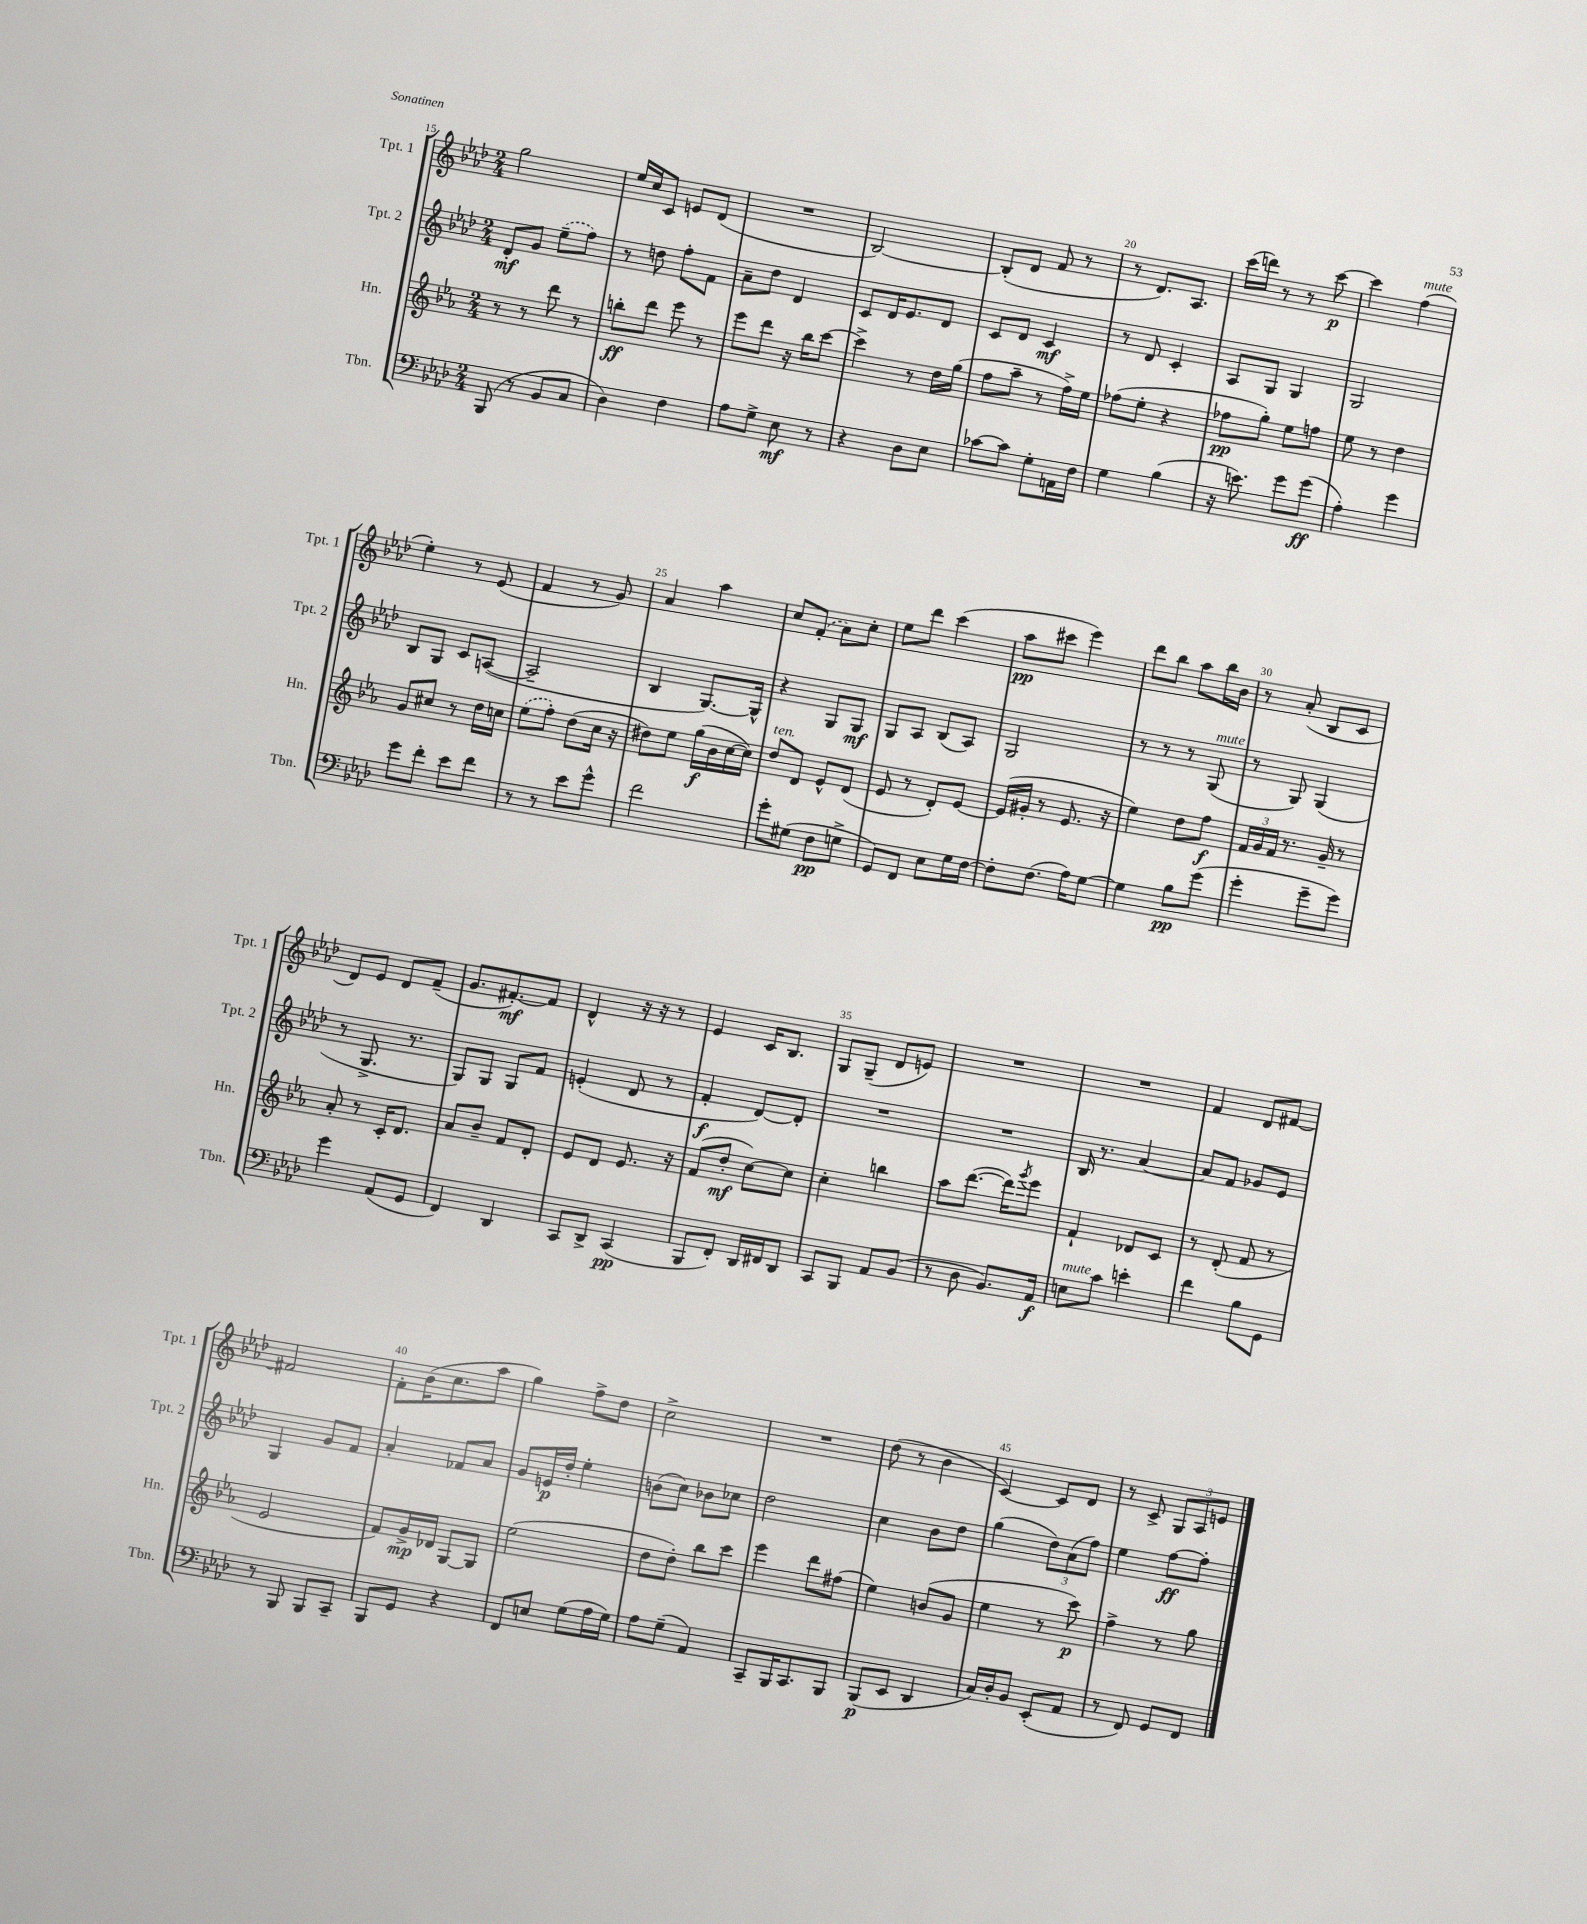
<<
\new StaffGroup <<
\new Staff = "s0" \with { instrumentName = "Tpt. 1" shortInstrumentName = "Tpt. 1" } {
    \clef treble \key aes \major \numericTimeSignature \time 2/4
    g''2 |
    ees''16 c''16 c'8 e'8 des'8( |
    R2 |
    bes2~) |
    bes8-.( des'8 f'8 r8 |
    r8 des'8.) aes8. |
    c'''16( d'''16) r8 r8 c'''8~\p |
    c'''4 f''4^\markup { \italic "mute" }( |
    ees''4-.) r8 ees'8( |
    f'4 r8 g'8) |
    aes'4 aes''4 |
    c''8 \once \slurDashed f'8-.( aes'8) c''8-. |
    ees''8 des'''8 c'''4( |
    aes''8\pp cis'''8 ees'''4) |
    des'''8 bes''8 aes''8 bes''16 bes'16 |
    r8 aes'8-.( bes8 c'8 |
    des'8) ees'8 des'8 f'8--( |
    g'8. fis'8.~-.\mf) fis'8 |
    des'4-^ r16 r16 r8 |
    ees'4 c'16 bes8. |
    g8 g8--( des'8 e'8) |
    R2 |
    R2 |
    f'4 des'8 fis'8~ |
    fis'2 |
    f'8-. bes'16( c''8. aes''8 |
    g''4) f''8-> des''8 |
    c''2-> |
    R2 |
    des''8( r8 bes'4 |
    c'4~) c'8 des'8 |
    r8 c'8-> \tuplet 3/2 { g8 aes8 e'8 } \bar "|." |
}
\new Staff = "s1" \with { instrumentName = "Tpt. 2" shortInstrumentName = "Tpt. 2" } {
    \clef treble \key aes \major \numericTimeSignature \time 2/4
    des'8-.\mf g'8 \once \slurDashed ees''8--( f''8) |
    r8 d''8 f''8-. f'8 |
    aes'8-- des''8 des'4 |
    c'8 des'16 ees'8. des'8 |
    c'8 des'8 c'4\mf |
    r8 des'8 c'4-. |
    aes8 g8 g4 |
    g2 |
    bes8 g8 c'8 a8~( |
    a2-- |
    bes4 g8.~) g16-^ |
    r4 g8 g8\mf |
    g8 aes8 bes8( aes8) |
    g2 |
    r8 r8 r8 g8^\markup { \italic "mute" }( |
    r8 g8) g4( |
    r8 g8.-> r8. |
    g8) g8 g8 f'8 |
    e'4-.( des'8 r8 |
    f'4-.\f des'8~) des'8-. |
    R2 |
    R2 |
    bes16 r8. aes'4~ |
    aes'8 f'8 ges'8 ees'8 |
    g4 g'8 f'8 |
    aes'4-. fes'8 aes'8 |
    g'8 e'16\p des''16-. ees''4-. |
    b'8( c''8) bes'8 ces''8 |
    des''2 |
    c''4 bes'8 des''8 |
    g''4( \tuplet 3/2 { des''8) aes'8( f''8) } |
    ees''4 f''8~\ff f''8-. \bar "|." |
}
\new Staff = "s2" \with { instrumentName = "Hn." shortInstrumentName = "Hn." } {
    \clef treble \key ees \major \numericTimeSignature \time 2/4
    r8 r8 d'''8 r8 |
    b''8-.\ff d'''8 ees'''8 r8 |
    ees'''8 d'''8 r16 bes''16 c'''8~ |
    c'''4-> r8 d''16 g''16( |
    f''8 aes''8-- r8 f''16->) ees''16 |
    fes''8( ees''8-. r4 |
    fes''8\pp g''8-.) ees''8 f''8 |
    ees''8 r8 d''4 |
    g'8 cis''8 r8 d''16 c''16 |
    \once \slurDashed ees''8( f''8-.) d''8( c''16 r16 |
    dis''8) ees''8 g''16\f( bes'16 c''16~ c''16) |
    d''8^\markup { \italic "ten." } d'8 ees'8-^ d'8( |
    ees'8 r8 d'8-.) ees'8~ |
    ees'16( gis'16-. r8 ees'8. r16 |
    ees''4) d''8 f''8\f |
    \tuplet 3/2 { f'16 g'16 f'16 } r8. g'16-- r8 |
    aes'8-. r8 c'16-. d'8. |
    aes'8 bes'8-- f'8 d'8-. |
    ees'8 d'8 ees'8. r16 |
    f'8( d''8-.\mf c''8~) c''8 |
    c''4-. b''4 |
    aes''8 d'''8.~( d'''16) \acciaccatura { g'''8 } ees'''8 |
    f'4-! des'8 c'8 |
    r8 d'8-.( f'8 r8 |
    ees'2 |
    f'8) g'16->\mp des'16 g8~ g8 |
    ees''2( |
    d''8 d''8-.) bes''8 c'''8 |
    ees'''4 d'''8 fis''8( |
    ees''4) b'8( g'8 |
    ees''4 r8 c'''8\p) |
    f''4-> r8 g''8 \bar "|." |
}
\new Staff = "s3" \with { instrumentName = "Tbn." shortInstrumentName = "Tbn." } {
    \clef bass \key aes \major \numericTimeSignature \time 2/4
    bes,,8( r8 bes,8 c8 |
    des4) f4 |
    aes8 g8-> ees8\mf r8 |
    r4 des8 ees8 |
    ces'8~ ces'8 g8-. a,16 f16 |
    g4 bes4( |
    r16 e'8.) g'8 g'8\ff( |
    aes4-.) g'4 |
    g'8 f'8-. ees'8 f'8 |
    r8 r8 ees'8 g'8-^ |
    f'2 |
    g'8-. gis8( f8\pp g8-> |
    g,8) f,8 ees8 g16 f16~ |
    f8-. f8.( aes16) g8~ |
    g4 bes8\pp g'8( |
    g'4-. g'8-- g'8) |
    g'4 aes,8( g,8 |
    f,4) des,4 |
    c,8 des,8-> c,4\pp( |
    bes,,8 f,8-.) des,16 fis,16 des,8 |
    c,8 bes,,8 aes,8 bes,8( |
    r8 des8 bes,8.) aes,16\f |
    e8^\markup { \italic "mute" } c'8 e'4-. |
    f'4 bes8 g,8 |
    r8 bes,,8 bes,,8 c,8-- |
    bes,,8 g,8 r4 |
    f,8 e8 g8( aes16 g16) |
    aes8 g8--( aes,4) |
    c,8-- bes,,16 c,8. bes,,8 |
    bes,,8\p( ees,8 des,4 |
    c16) des16-. bes,8 ees,8-.( aes,8 |
    r8 f,8) g,8 f,8 \bar "|." |
}
>>
>>
\layout { \context { \Score currentBarNumber = #15 \override BarNumber.break-visibility = ##(#f #t #t) barNumberVisibility = #(every-nth-bar-number-visible 5) } }
